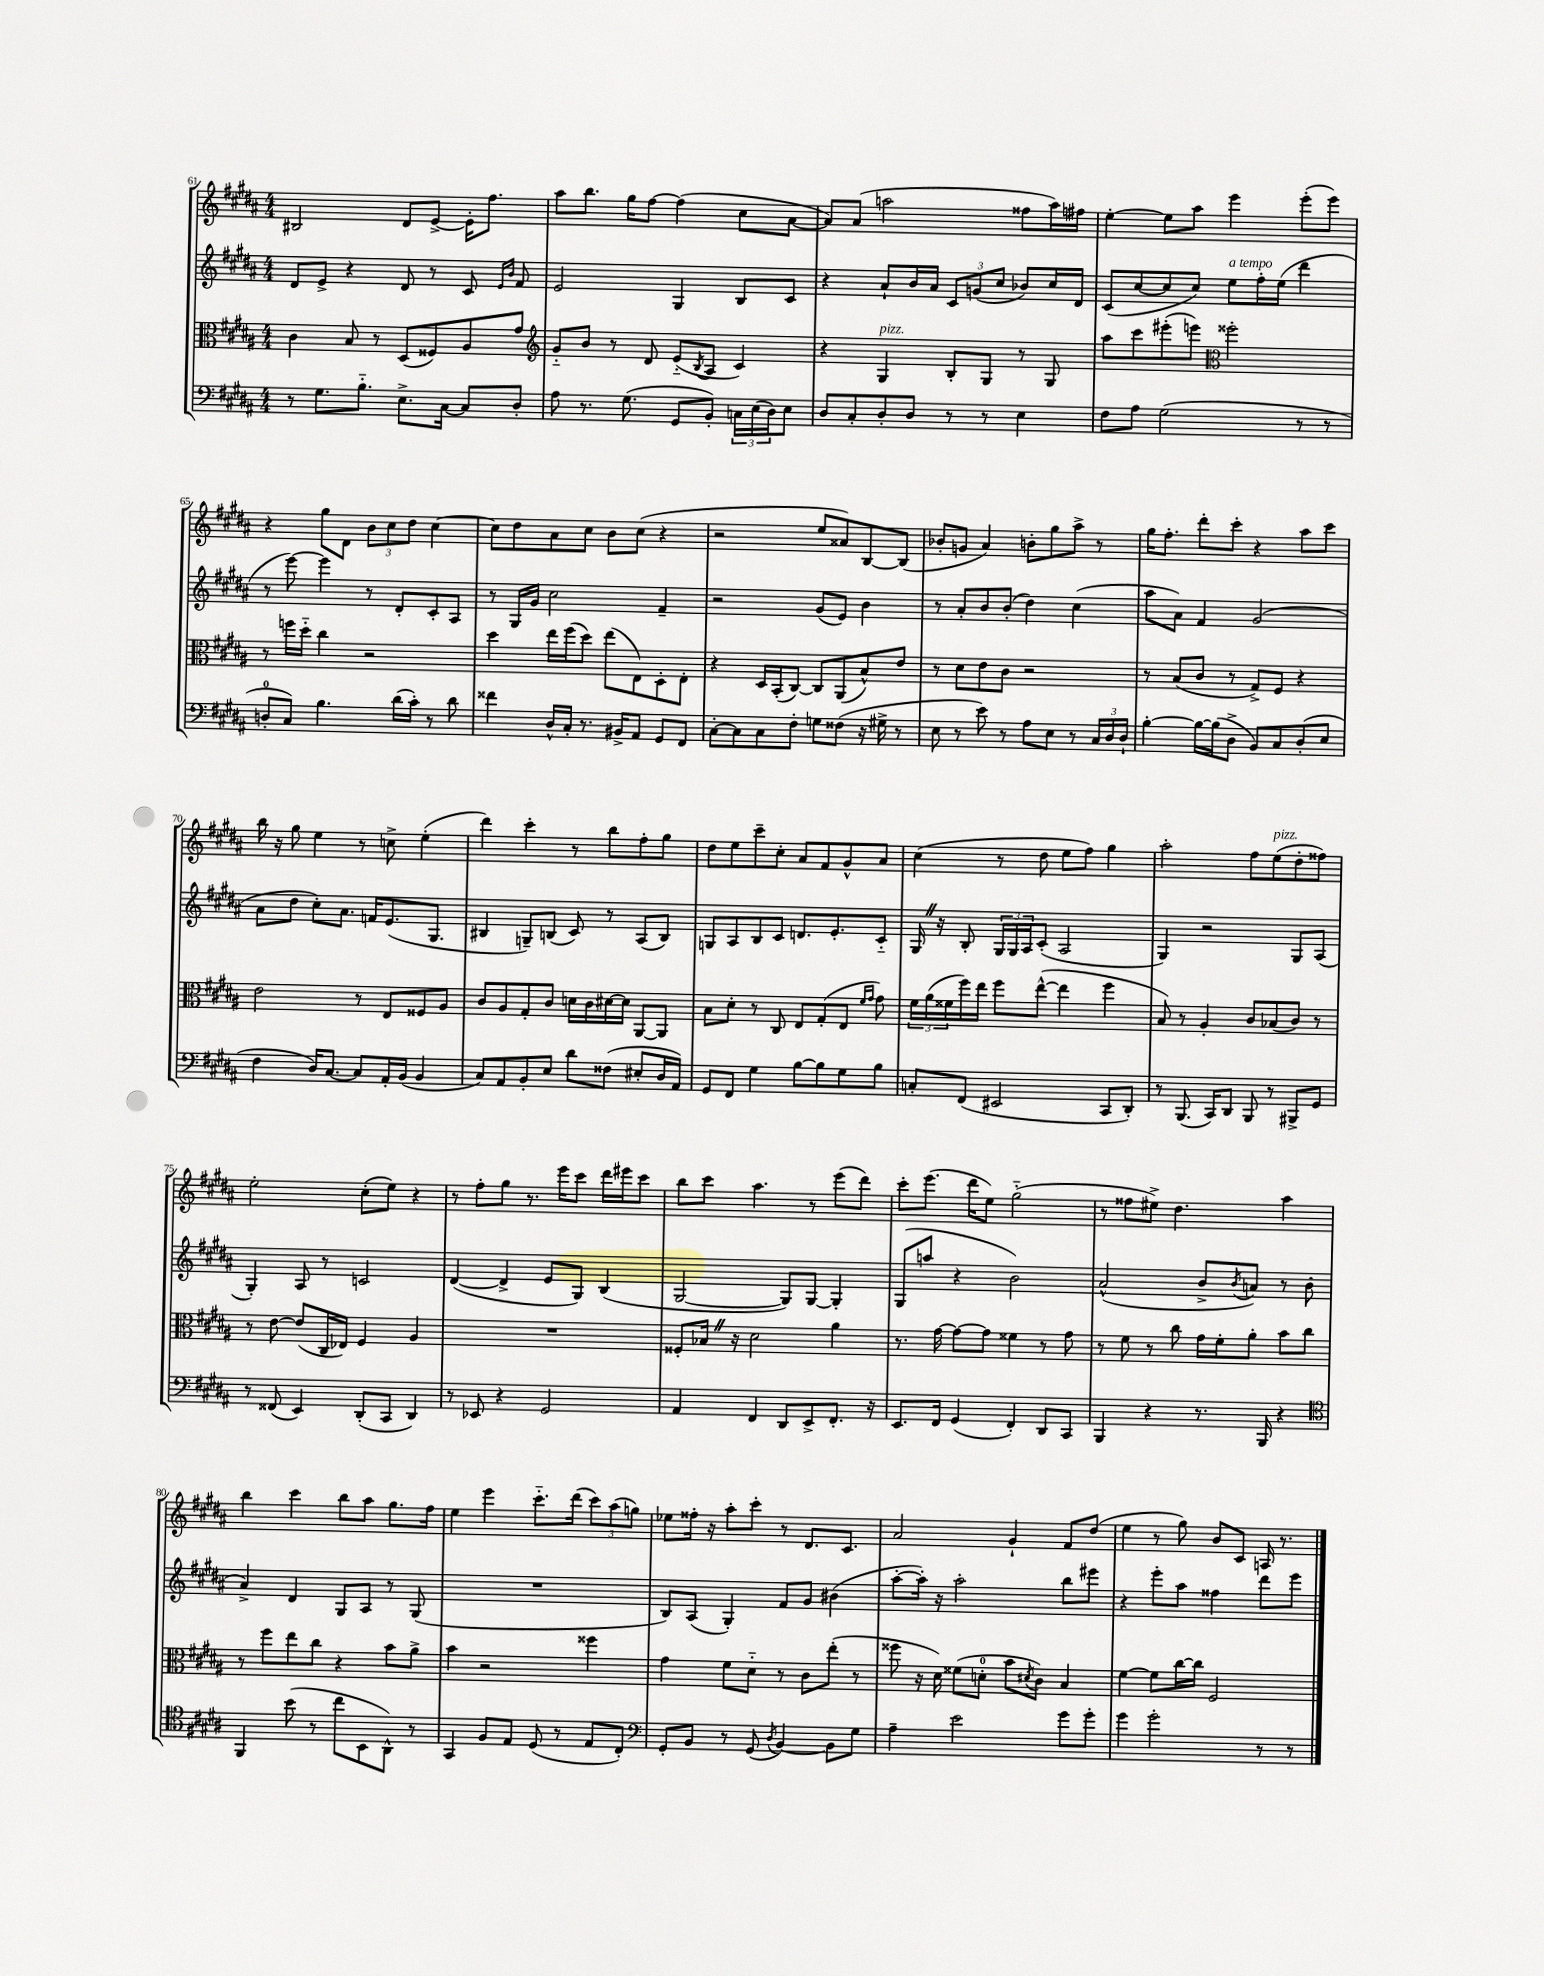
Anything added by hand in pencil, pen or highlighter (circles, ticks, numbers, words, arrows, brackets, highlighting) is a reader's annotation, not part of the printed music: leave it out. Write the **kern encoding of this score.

**kern	**kern	**kern	**kern
*part4	*part3	*part2	*part1
*staff4	*staff3	*staff2	*staff1
*clefF4	*clefC3	*clefG2	*clefG2
*k[f#c#g#d#a#]	*k[f#c#g#d#a#]	*k[f#c#g#d#a#]	*k[f#c#g#d#a#]
*M4/4	*M4/4	*M4/4	*M4/4
=61	=61	=61	=61
8r	4c#\	8d#/L	2B#X/
8.G#\L	.	8e^/J	.
.	8B/	4r	.
8.B\J	.	.	.
.	8r	.	.
8.E^\L	(8D#/L	8d#/	8d#/L
.	8F##X/)	8r	[8e^/J
[16C#\Jk	.	.	.
8C#/L]	8A#/	8c#/	16e'\KL]
.	.	.	8.ff#\J
.	.	16qqe/LL	.
.	.	16qqb/JJ	.
8D#'/J	8g#/J	8f#/	.
=62	=62	=62	=62
*	*clefG2	*	*
8A#\	8g#/L	2e/	8aa#\L
8.r	8b/J	.	8.bb\J
.	8r	.	.
(8.G#\	.	.	16gg#\KL
.	8d#/	.	[8ff#\J
8GG#/L	(8e/L	4G#/	(4ff#\]
.	8qB/	.	.
8BB'/J)	8A#/J	.	.
24Cn\LL	4c#/)	8B/L	8cc#\L
(24E\	.	.	.
24D#\J)	.	.	.
8E\J	.	8c#/J	[8a#\J
=63	=63	=63	=63
8D#/L	4r	4r	8a#/L])
8C#'/	.	.	(8a#/J
!	!LO:TX:a:i:t=pizz.	!	!
8D#'/	4G#/	8a#`/L	2aan\
8D#/J	.	16b/L	.
.	.	16a#/JJ	.
8r	8B'/L	12c#/L	.
.	.	(12gn/	.
8r	8G#/J	.	.
.	.	12cc#/J	.
4E\	8r	8b-X/L)	8ff##X\L
.	8G#/	16cc#/L	16aa\L)
.	.	16d#/JJ	16ff#X\JJ
=64	=64	=64	=64
8F#\L	8aa#\L	(8c#/L	[4ee'\
8A#\J	8ccc#\	[8cc#/	.
(2G#\	(8eee#X'\	8cc#/]	8ee\L]
.	8eeen\J)	8cc#/J)	8aa#\J
*	*clefC3	*	*
!	!	!LO:TX:a:i:t=a tempo	!
.	2ff##X'\	8ee\L	4eee\
.	.	16ff#'\L	.
.	.	(16ee\JJ	.
8r	.	4ddd#\	(8eee'\L
8r	.	.	8eee\J)
!!LO:LB:g=z
=65	=65	=65	=65
8Dn'/L	8r	8r	4r
8C#/J)	16ffn\LL	[8eee\)	.
.	16dd#\JJ	.	.
4.B\	4cc#\	4eee\]	8gg#\L
.	.	.	8d#\J
.	2r	8r	12b\L
.	.	.	12cc#\
(16d#\LL	.	8d#'/L	.
.	.	.	12dd#\J
16c#'\JJ)	.	.	.
8r	.	8c#'/	[4cc#\
8d#\	.	8A#/J	.
=66	=66	=66	=66
4f##X\	4dd#\	8r	8cc#\L]
.	.	16G#/LL	8dd#\
.	.	16g#/JJ	.
16D#^^/LL	16ee\LL	2cc#\	8a#\
16C#'/JJ	(16ff#\J	.	.
8.r	8dd#\J)	.	8cc#\J
.	(8ee\L	.	8b\L
16BB#X^/KL	.	.	.
8AA#/J	8E\)	.	(8cc#\J
8GG#/L	8D#'\	4f#~/	4r
8FF#/J	8E'\J	.	.
=67	=67	=67	=67
[8C#'\L	4r	2r	2r
8C#\]	.	.	.
8C#\	16D#/LL	.	.
.	(16BB'/J	.	.
8F#'\J	[8C#/J)	.	.
8Gn\L	8C#/L]	(8g#/L	8ee/L
(8F##X\J	(8AA#/	8e/J)	8a##X/)
16r	8B^^/)	4b\	[8B/
16G#X^\	.	.	.
8r	8e/J	.	(8B/J]
=68	=68	=68	=68
8E\	8r	8r	8b-X'/L
8r	8d#\L	8a#'/L	8gn/J
8e\)	8e\	8b/	4a#/)
8r	8c#\J	(8b'/J	.
8A#\L	2r	4dd#\)	8bn'\L
8E\J	.	.	8gg#\
8r	.	(4cc#\	8aa#^\J
24C#/LL	.	.	8r
24D#/	.	.	.
24D#`/JJ	.	.	.
=69	=69	=69	=69
[4B'\	8r	8aa#\L	16gg#\KL
.	.	.	8.ff#'\J
.	(8B/L	8a#\J)	.
16B\LL_	8c#/J	4f#/	8ddd#'\L
(16B\J]	.	.	.
8D#^\J	8r	.	8ccc#'\J
8BB/L)	8G#^/L)	(2g#/	4r
8C#/	8F#/J	.	.
(8D#'/	4r	.	8aa#\L
8E/J	.	.	8ccc#\J
!!LO:LB:g=z
=70	=70	=70	=70
4F#\	2e\	8a#\L	16bb\
.	.	.	16r
.	.	8dd#\J	8gg#\
16D#/KL)	.	8cc#'\L)	4ee\
[8.C#/J	.	.	.
.	.	8.a#\J	.
8C#/L]	8r	.	8r
.	.	16fn/KL	.
16AA#'/L	8E/L	(8.e/	8ccn^\
(16BB/JJ	.	.	.
4BB/	8F##X/	.	(4ee'\
.	.	8.G#/J	.
.	8A#/J	.	.
=71	=71	=71	=71
8C#/L)	8c#/L	4B#X/	4ddd#\)
8AA#/	8A#/	.	.
8BB'/	8G#'/	8Gn~/L)	4ccc#'\
8E/J	8c#/J	(8Bn/J	.
8d#\L	16dn\LL	8c#/)	8r
.	16c#\	.	.
(8F##X\J	[16d#X\	8r	8bb\L
.	16d#\JJ]	.	.
8E#X'/L	[8AA#/L	(8A#/L	8ff#'\
16D#/L	8AA#/J]	8B/J)	8gg#\J
16AA#/JJ)	.	.	.
=72	=72	=72	=72
8GG#/L	8B\L	8Gn/L	8dd#\L
8FF#/J	8d#'\J	8A#/	8ee\
4G#\	8r	8B/	8ccc#~\
.	8C#/	8c#/J	8cc#'\J
[8B\L	8E/L	8.dn/L	8a#/L
8B\]	(8G#'/	.	8f#/
.	.	8.e'/	.
8G#\	8E/J	.	8g#^^/
.	16qqf#/LL	.	.
.	16qqg#/JJ	.	.
8B\J	8g#\)	8c#/J	8a#/J
=73	=73	=73	=73
8Cn'/L	24f#\LL	16G#Z/	(4cc#\
.	(24a#\	.	.
.	.	16r	.
.	24f##X\	.	.
(8FF#/J	16ff#\)	8B'/	.
.	16ee\JJ	.	.
2EE#X/	8ff#\L	24G#/LL	8r
.	.	24G#/	.
.	.	24A#/J	.
.	([8ee^^\J	(8c#'/J	8dd#\
.	4ee\]	2A#/	8ee\L
.	.	.	8ff#\J)
8CC#/L	4ff#\	.	4gg#\
8DD#'/J)	.	.	.
=74	=74	=74	=74
8r	8B/)	4G#/)	2aa#'\
(8.BBB/	8r	.	.
.	4A#'/	2r	.
16CC#/KL)	.	.	.
8DD#/J	.	.	.
8BBB/	8c#/L	.	8ff#\L
!	!	!	!LO:TX:a:i:t=pizz.
8r	(8B-X/	.	(8ee\
8BBB#X^/L	8c#/J)	8G#/L	8dd#'\
8GG#/J	8r	(8A#/J	8ff##X\J)
!!LO:LB:g=z
=75	=75	=75	=75
8r	8r	4G#'/)	2ee'\
(8FF##X/	[8e\	.	.
4EE/)	(8e/L]	8A#/	.
.	16C#/L	8r	.
.	16E-X/JJ)	.	.
(8DD#'/L	4F#/	2cn/	(8cc#'\L
8CC#/J	.	.	8ee\J)
4DD#/)	4A#/	.	4r
=76	=76	=76	=76
8r	1r	([4d#/	8r
8EE-X/	.	.	8ff#'\L
4r	.	4d#^/]	8gg#\J
.	.	.	8.r
2GG#/	.	8e/L	.
.	.	.	16eee\KL
.	.	8G#/J)	8ccc#\J
.	.	(4B/	16ddd#\LL
.	.	.	16eee#X\J
.	.	.	8ccc#\J
=77	=77	=77	=77
4AA#/	8F##X'/L	[2G#/	8bb\L
.	16B-XZ/Jk	.	8ccc#\J
.	16r	.	.
4FF#/	2d#\	.	4.aa#\
8DD#/L	.	8G#/L])	.
8EE^/	.	[8G#/J	8r
8.FF#'/J	4a#\	4G#'/]	(8eee\L
.	.	.	8ddd#\J)
16r	.	.	.
=78	=78	=78	=78
8.EE/L	8.r	(8G#/L	8ccc#'\L
.	.	8aan/J	(8.eee\J
16FF#/Jk	[16g#\	.	.
(4GG#/	8g#\L_	4r	.
.	.	.	16ddd#\KL
.	8g#\J]	.	8ee\J)
4FF#'/)	4f##X\	2b\)	(2gg#\
8DD#/L	8r	.	.
8CC#/J	8g#\	.	.
=79	=79	=79	=79
4BBB/	8r	(2a#^^/	8r
.	8f#\	.	8ff##X\L
4r	8r	.	8ee#X^\J)
.	8cc#\	.	4.dd#\
8.r	16g#\LL	8b^/L	.
.	16f#'\J	.	.
.	.	8qb/	.
.	8a#'\J	8an/J)	.
16BBB/	.	.	.
4r	8b\L	8r	4aa#\
.	8cc#\J	(8b\	.
!!LO:LB:g=z
=80	=80	=80	=80
*clefC4	*	*	*
4FF#/	8r	4a#^/)	4bb\
.	8ff#\L	.	.
(8b\	8ee\	4d#/	4ccc#\
8r	8cc#\J	.	.
8cc#\L	4r	8G#/L	8bb\L
8BB\	.	8A#/J	8aa#\J
8AA#^^\J)	8b\L	8r	8.gg#\L
8r	8a#^\J	(8G#/	.
.	.	.	16ff#\Jk
=81	=81	=81	=81
4GG#/	4b\	1r	4ee\
8F#/L	2r	.	4eee\
8E/J	.	.	.
(8D#/	.	.	8.ccc#\L
8r	.	.	.
.	.	.	(16ddd#\Jk
8E/L	4ff##X\	.	12ccc#\L)
.	.	.	(12aa#\
8C#'/J)	.	.	.
.	.	.	12ggn\J)
=82	=82	=82	=82
*clefF4	*	*	*
8GG#'/L	4g#\	8B/L)	8ee-X\L
8BB/J	.	(8A#/J	16ff##X'\Jk
.	.	.	16r
8r	8f#\L	4G#'/)	8aa#'\L
(8GG#/	8d#\J	.	8ccc#'\J
8qD#/	.	.	.
[4BB/)	8r	8f#/L	8r
.	8c#\L	8g#/J	8.d#/L
8BB\L]	(8ee'\J	(4b#X\	.
.	.	.	8.c#/J
8G#\J	8r	.	.
=83	=83	=83	=83
4A#~\	8ff##X\	[8aa#'\L	2a#/
.	16r	16aa#'\Jk])	.
.	16d#\)	16r	.
2e\	(8f##X\L	2aa#'\	.
.	8dn'\J	.	.
.	8b\L	.	4g#`/
.	8qd#X/	.	.
.	8c#\J)	.	.
8g#\L	4B/	8bb\L	8f#/L
8g#'\J	.	8eee#X\J	(8dd#/J
=84	=84	=84	=84
4g#\	[4f#\	4r	4ee\
2g#'\	8f#\L]	8eee'\L	8r
.	[16cc#\L	8aa#\J	8gg#\)
.	16cc#\JJ]	.	.
.	2F#/	4ff##X\	8b/L
.	.	.	8c#/J
8r	.	8ddd#\L	16An/
.	.	.	8.r
8r	.	8eee\J	.
==	==	==	==
*-	*-	*-	*-
